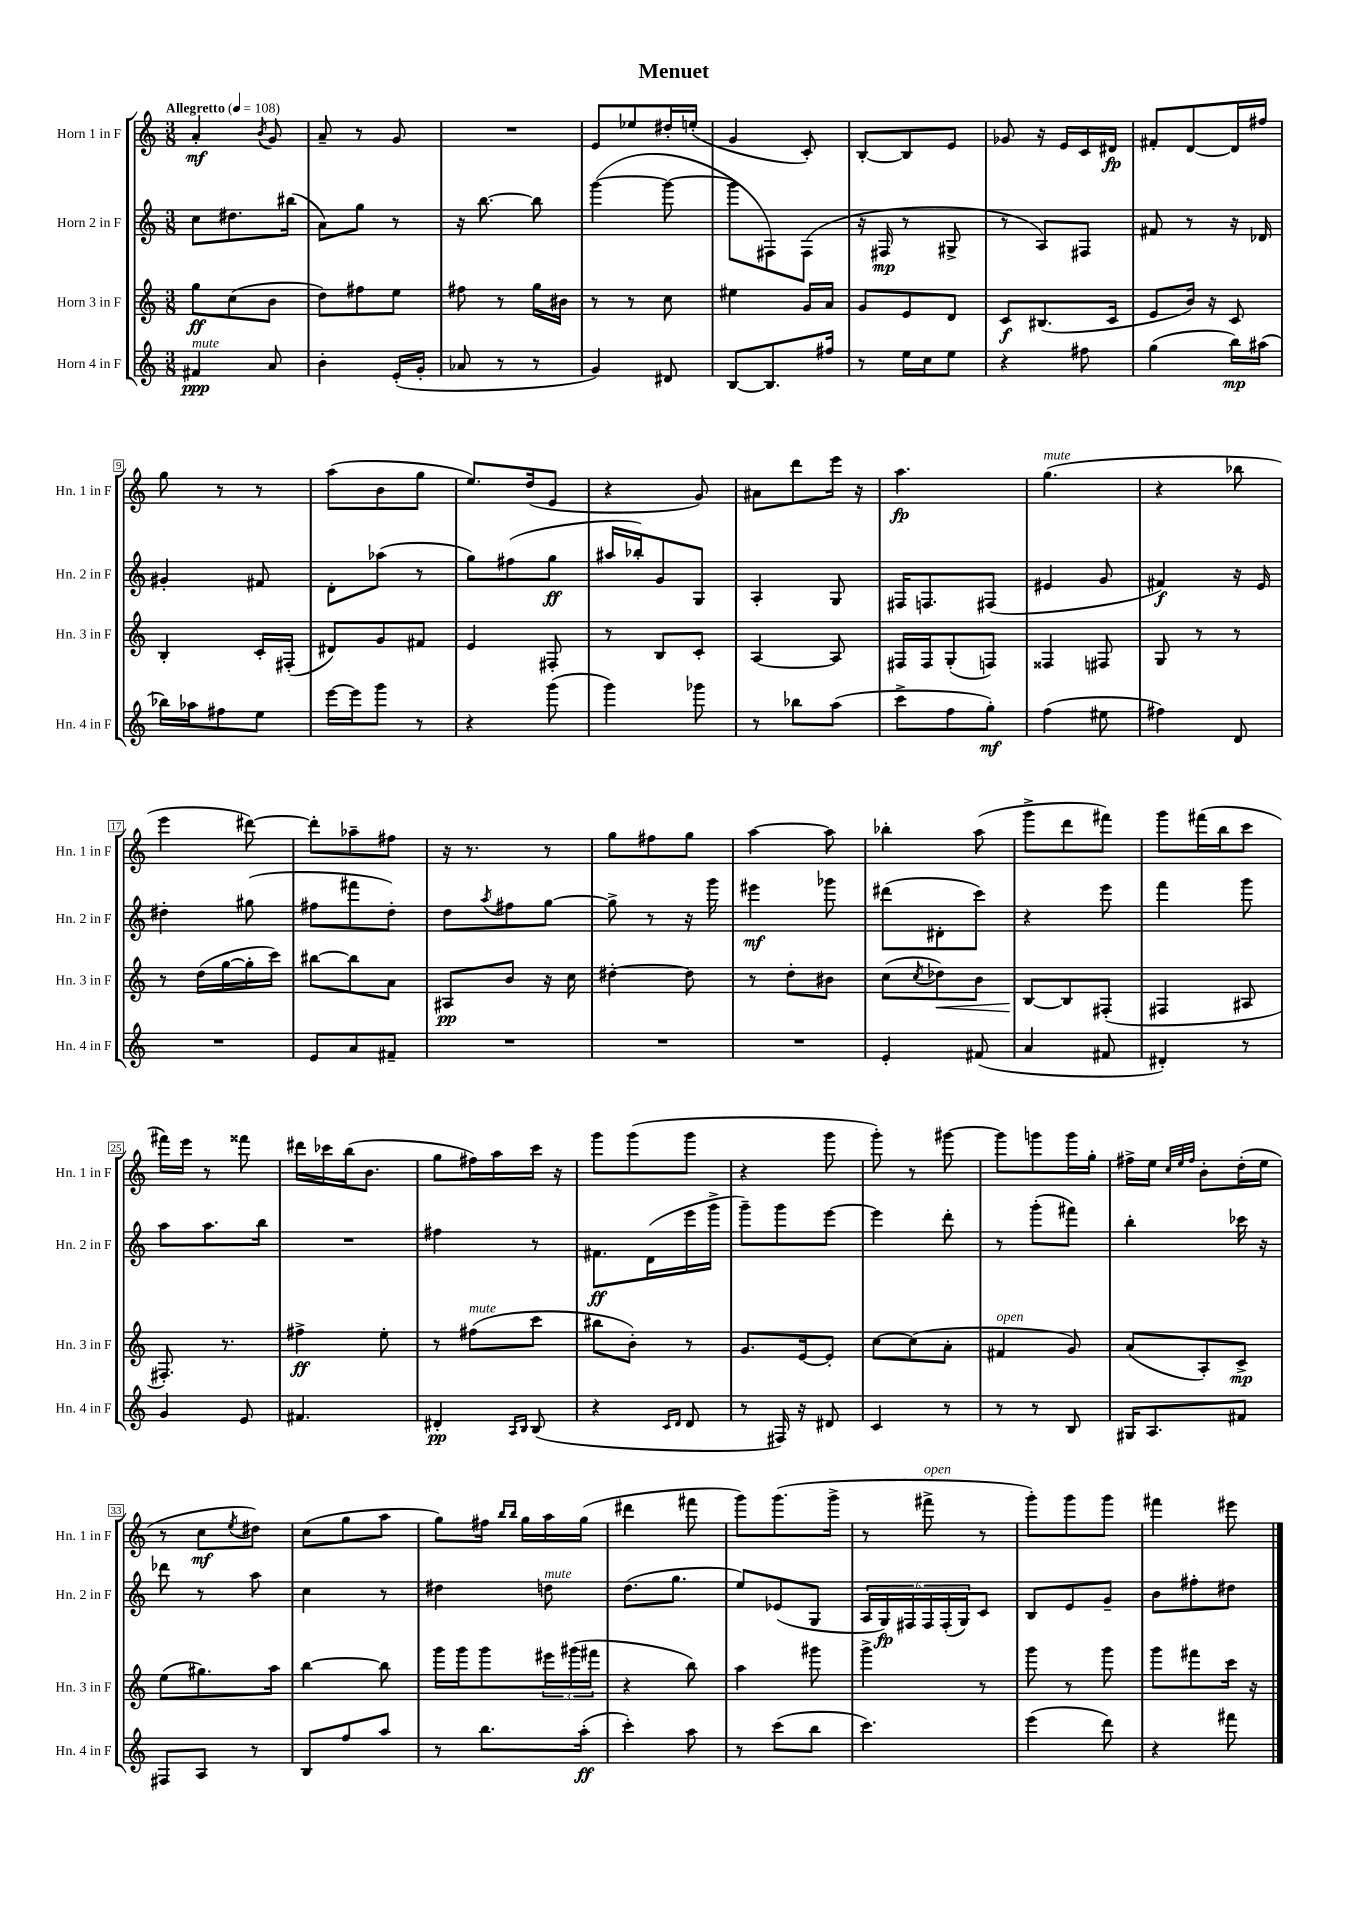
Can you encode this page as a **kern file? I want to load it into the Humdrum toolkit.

**kern	**kern	**kern	**kern
*staff4	*staff3	*staff2	*staff1
*clefG2	*clefG2	*clefG2	*clefG2
*k[]	*k[]	*k[]	*k[]
*M3/8	*M3/8	*M3/8	*M3/8
*MM108	*MM108	*MM108	*MM108
4f#/	8gg\L	8cc\L	4a'/
.	(8cc\	8.dd#\	.
.	.	.	8qb/
8a/	8b\J	.	8g/
.	.	(16bb#\Jk	.
=	=	=	=
4b'\	8dd\L)	8a\L)	8a~/
.	8ff#\	8gg\J	8r
(16e'/LL	8ee\J	8r	8g/
16g'/JJ	.	.	.
=	=	=	=
8a-/	8ff#\	16r	4.r
.	.	[8.bb\	.
8r	8r	.	.
8r	16gg\LL	8bb\]	.
.	16b#\JJ	.	.
=	=	=	=
4g/)	8r	([4ggg\	8e/L
.	8r	.	8ee-/
8d#/	8cc\	8ggg\_	16dd#'/L
.	.	.	(16ee'/JJ
=	=	=	=
[8B/L	4ee#\	8ggg\]L	4g/
8.B/]	.	8F#\)	.
.	16g/LL	(8F#\J	8c'/)
16ff#/Jk	16a/JJ	.	.
=	=	=	=
8r	8g/L	16r	[8B'/L
.	.	16F#/	.
16ee\LL	8e/	8r	8B/]
16cc\J	.	.	.
8ee\J	8d/J	8G#^/	8e/J
=	=	=	=
4r	8c/L	8r	8g-/
.	(8.B#/	8A/L)	16r
.	.	.	16e/LL
8ff#\	.	8F#/J	16c/
.	16c/Jk	.	16d#/JJ
=	=	=	=
(4gg\	8e/L	8f#/	8f#'/L
.	16b/Jk)	8r	[8d/
.	16r	.	.
16bb\LL)	8c/	16r	16d/]L
(16aa#\JJ	.	16d-/	16ff#/JJ
=	=	=	=
16bb-\LL)	4B'/	4g#'/	8gg\
16aa-\J	.	.	.
8ff#\	.	.	8r
8ee\J	16c'/LL	8f#/	8r
.	(16F#'/JJ	.	.
=	=	=	=
[16eee\LL	8d#/L)	8d'\L	(8aa\L
16eee\]J	.	.	.
8ggg\J	8g/	(8aa-\J	8b\
8r	8f#/J	8r	8gg\J
=	=	=	=
4r	4e/	8gg\L)	8.ee/L)
.	.	(8ff#\	.
.	.	.	(16dd/k
(8ggg\	8F#'/	8gg\J	8e/J
=	=	=	=
4ggg\)	8r	16aa#/LL	4r
.	.	16bb-'/J)	.
.	8B/L	8g/	.
8ggg-\	8c'/J	8G/J	8g/)
=	=	=	=
8r	[4A/	4A'/	8a#\L
8bb-\L	.	.	8ddd\
(8aa\J	8A/]	8G/	16eee\Jk
.	.	.	16r
=	=	=	=
8ccc^\L	16F#/LL	16F#/LK	4.aa\
.	16F#/J	8.F/	.
8ff\	(8G'/	.	.
8gg'\J)	8F/J)	(8F#/J	.
=	=	=	=
(4ff\	4F##/	4e#/	(4.gg\
8ee#\	8F#/	8g/	.
=	=	=	=
4ff#\)	8G/	4f#/)	4r
.	8r	.	.
8d/	8r	16r	8bb-\
.	.	16e/	.
=	=	=	=
4.r	8r	4dd#'\	4eee\
.	(16dd\LL	.	.
.	[16gg\	.	.
.	16gg'\]	(8gg#\	[8ddd#\)
.	16ccc\JJ)	.	.
=	=	=	=
8e/L	[8bb#\L	8ff#\L	8ddd#'\]L
8a/	8bb#\]	8fff#\	8aa-~\
8f#~/J	8a\J	8dd'\J)	8ff#\J
=	=	=	=
4.r	8A#/L	8dd\L	16r
.	.	.	8.r
.	.	8qaa/	.
.	8b/J	8ff#\	.
.	16r	[8gg\J	8r
.	16cc\	.	.
=	=	=	=
4.r	[4dd#'\	8gg^\]	8gg\L
.	.	8r	8ff#\
.	8dd#\]	16r	8gg\J
.	.	16ggg\	.
=	=	=	=
4.r	8r	4eee#\	[4aa\
.	8dd'\L	.	.
.	8b#\J	8ggg-\	8aa\]
=	=	=	=
4e'/	(8cc\L	(8ddd#\L	4bb-'\
.	8qcc/	.	.
.	8dd-\)	8d#'\	.
(8f#/	8b\J	8ccc\J)	(8aa\
=	=	=	=
4a/	[8B/L	4r	8ggg^\L
.	8B/]	.	8ddd\
8f#/	(8F#'/J	8eee\	8fff#\J)
=	=	=	=
4d#'/)	4F#/	4fff\	8ggg\L
.	.	.	(16fff#\L
.	.	.	16bb\J
8r	8A#/	8ggg\	8ccc\J
=	=	=	=
4g/	8.F#'/)	8aa\L	16fff#\LL)
.	.	.	16eee\JJ
.	.	8.aa\	8r
.	8.r	.	.
8e/	.	.	8fff##\
.	.	16bb\Jk	.
=	=	=	=
4.f#/	4ff#^\	4.r	16ddd#\LL
.	.	.	16ccc-\
.	.	.	(16bb\J
.	.	.	8.b\J
.	8ee'\	.	.
=	=	=	=
4d#'/	8r	4ff#\	8gg\L
.	(8ff#\L	.	16ff#\L)
.	.	.	16aa\
16qqA/LL	.	.	.
16qqB/JJ	.	.	.
(8B/	8ccc\J	8r	16ccc\JJ
.	.	.	16r
=	=	=	=
4r	8bb#\L	8.f#\L	8ggg\L
.	8b'\J)	.	(8ggg\
.	.	(16d\L	.
16qqc/LL	.	.	.
16qqd/JJ	.	.	.
8d/	8r	16eee\	8ggg\J
.	.	16ggg^\JJ	.
=	=	=	=
8r	8.g/L	8ggg~\L)	4r
16F#/)	.	8ggg\	.
16r	[16e/k	.	.
8d#/	8e'/]J	[8eee\J	8ggg\
=	=	=	=
4c/	[8cc\L	4eee\]	8ggg'\)
.	(8cc\]	.	8r
8r	8a'\J	8ddd'\	[8ggg#\
=	=	=	=
8r	4f#/	8r	8ggg#\]L
8r	.	(8ggg'\L	8ggg\
8B/	8g/)	8fff#\J)	16ggg\L
.	.	.	16gg'\JJ
=	=	=	=
16G#/LK	(8a/L	4bb'\	16ff#^\LL
8.A/	.	.	16ee\JJ
.	.	.	32qqcc/LLL
.	.	.	32qqee/
.	.	.	32qqff#/JJJ
.	8A'/)	.	8b'\L
8f#/J	8c^/J	16ccc-\	(16dd'\L
.	.	16r	16ee\JJ
=	=	=	=
8F#/L	(8ee\L	8ddd-\	8r
8A/J	8.gg#\)	8r	8cc\L
.	.	.	8qee/
8r	.	8aa\	8dd#\J)
.	16aa\Jk	.	.
=	=	=	=
8B/L	[4bb\	4cc\	(8cc\L
8ff/	.	.	8gg\
8aa/J	8bb\]	8r	8aa\J
=	=	=	=
8r	16ggg\LL	4dd#\	8gg\L)
.	16ggg\J	.	.
8.bb\L	8ggg\	.	16ff#\Jk
.	.	.	16qqbb/LL
.	.	.	16qqbb/JJ
.	.	.	16gg\LL
.	24eee#\L	8dd\	16aa\
.	(24ggg#\	.	.
(16aa'\Jk	.	.	(16gg\JJ
.	24fff#\JJ	.	.
=	=	=	=
4ccc'\)	4r	(8.dd\L	4ddd#\
.	.	8.gg\J	.
8aa\	8bb\)	.	8fff#\
=	=	=	=
8r	4aa\	8ee/L)	8ggg\L)
(8ccc\L	.	(8e-/	(8.ggg\
8bb\J	8ggg#\	8G/J	.
.	.	.	16ggg^\Jk
=	=	=	=
4.ccc\)	4ggg^\	24A/LL	8r
.	.	24G/)	.
.	.	24F#/	.
.	.	24F#/	8fff#^\
.	.	(24F#'/	.
.	.	24G/J)	.
.	8r	8c/J	8r
=	=	=	=
(4eee\	8ggg\	8B/L	8ggg'\L)
.	8r	8e/	8ggg\
8ddd\)	8ggg\	8g~/J	8ggg\J
=	=	=	=
4r	8ggg\L	8b\L	4fff#\
.	8fff#\	8ff#'\	.
8fff#\	16ccc\Jk	8dd#\J	8eee#\
.	16r	.	.
==	==	==	==
*-	*-	*-	*-
